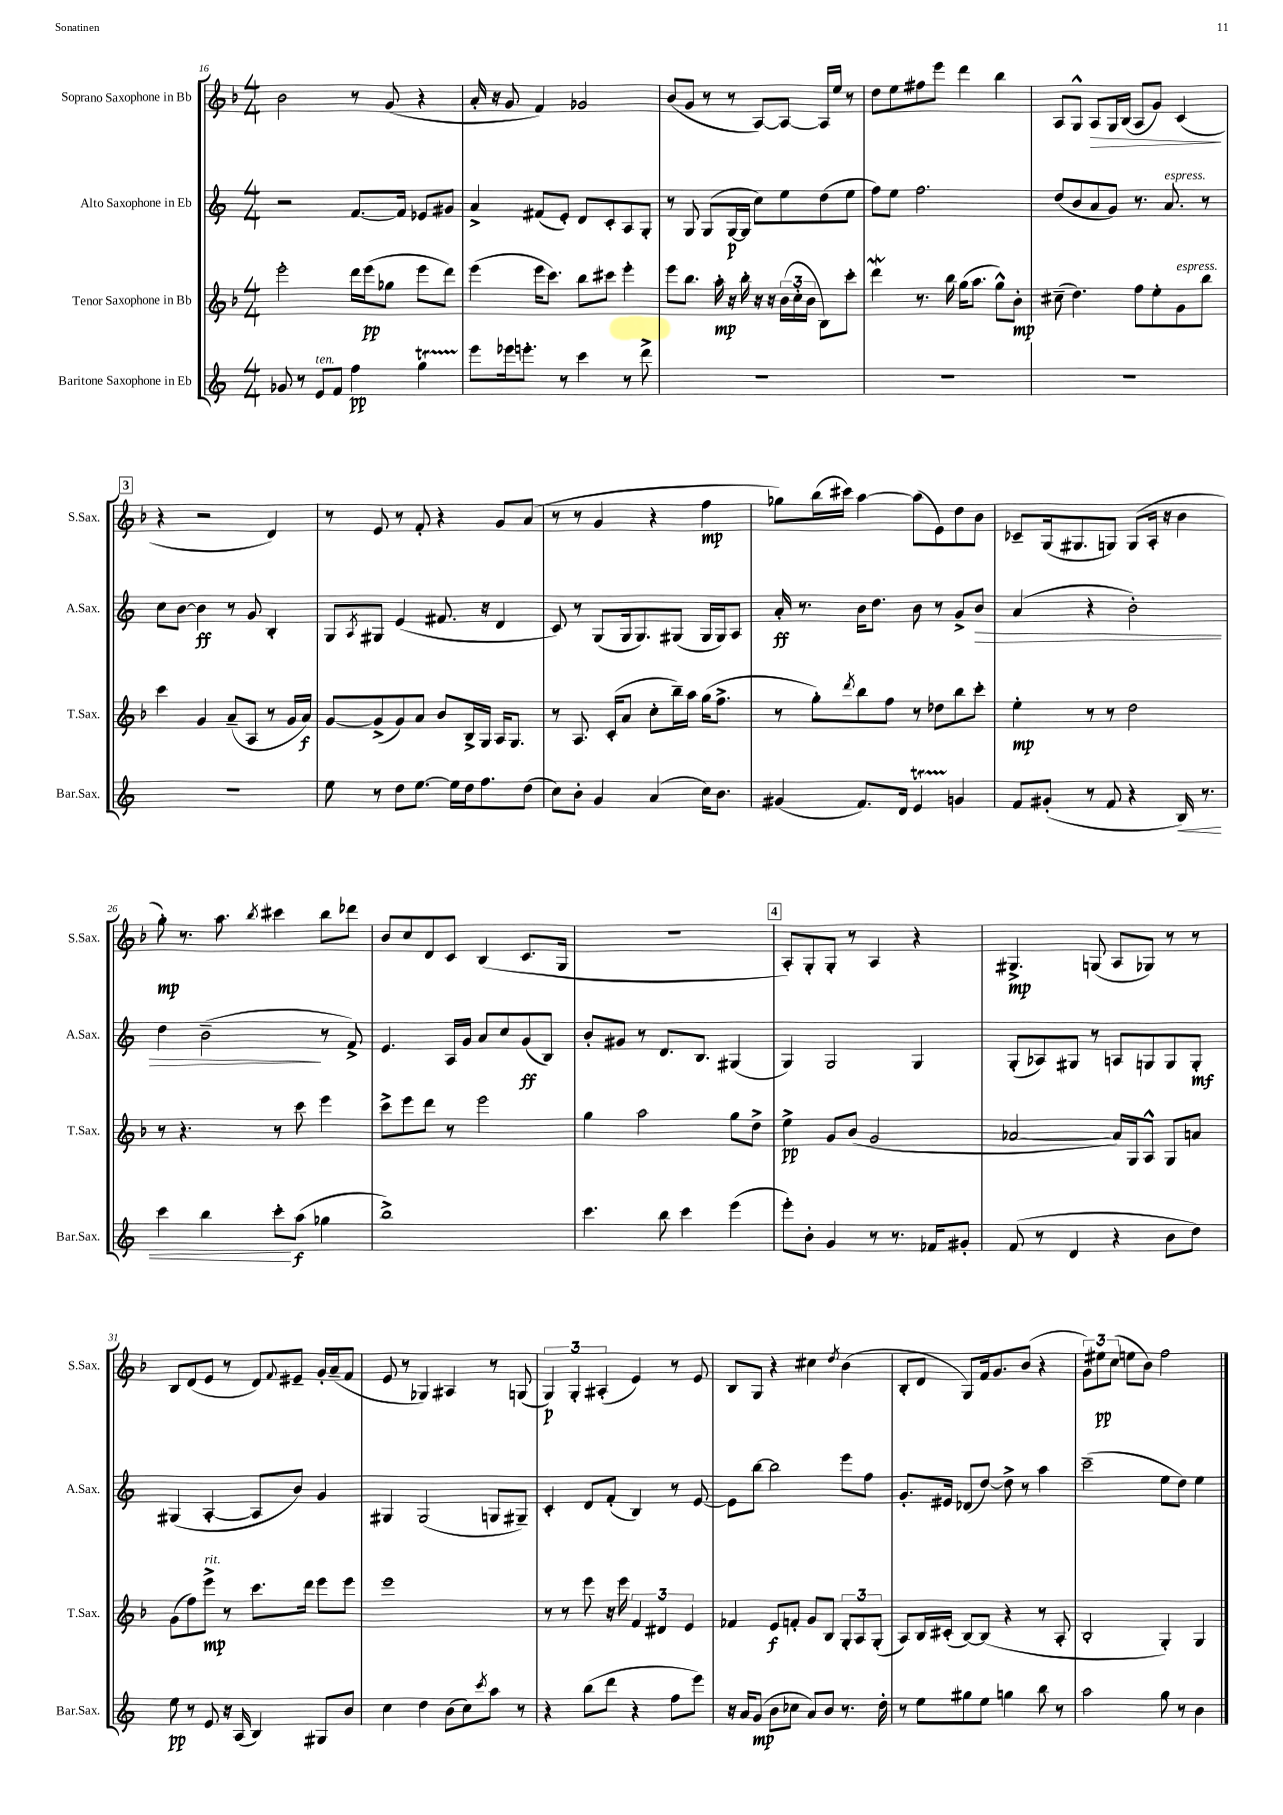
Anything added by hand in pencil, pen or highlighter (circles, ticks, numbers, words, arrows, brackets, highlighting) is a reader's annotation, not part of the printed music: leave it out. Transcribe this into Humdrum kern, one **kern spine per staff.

**kern	**kern	**kern	**kern
*staff4	*staff3	*staff2	*staff1
*clefG2	*clefG2	*clefG2	*clefG2
*k[]	*k[b-]	*k[]	*k[b-]
*M4/4	*M4/4	*M4/4	*M4/4
8g-/	2eee'\	2r	2b-\
8r	.	.	.
8e/L	.	.	.
8f/J	.	.	.
4ff\	16ddd\LL	[8.f/L	8r
.	(16eee\J	.	.
.	8gg-\J	.	(8g/
.	.	16f/]Jk	.
4gg\	8eee\L	8e-/L	4r
.	8ddd\J)	8g#/J	.
=	=	=	=
8eee\L	(4eee\	4a^/	16a'/
.	.	.	16r
16eee-\k	.	.	8g/
8.eee'\J	.	.	.
.	16eee\LK	(8f#/L	4f/)
.	8.ccc\J)	.	.
8r	.	8e'/J)	.
4ccc\	8bb-\L	8d/L	2g-/
.	8ccc#\J	8c'/	.
8r	4eee'\	8A/	.
8ddd^\	.	8G'/J	.
=	=	=	=
1r	8eee\L	8r	(8b-/L
.	8.bb-\J	8G/	8g/J
.	.	(8G/L	8r
.	16aa'\	.	.
.	16r	[16G/L	8r
.	16bb-'\	16G/]JJ	.
.	16r	8cc\L)	[8A/L)
.	16r	.	.
.	(24b-\LL	8ee\	8A/_J
.	24cc'\	.	.
.	24b-\JJ	.	.
.	8B-\L)	(8dd\	16A/]LL
.	.	.	16ee/JJ
.	8ccc'\J	8ee\J	8r
=	=	=	=
1r	4ddd\	8ff\L)	8dd\L
.	.	8ee\J	8ee\
.	8.r	2.ff\	8ff#\
.	.	.	8eee\J
.	16bb-\	.	.
.	(16gg\LK	.	4ddd\
.	8.aa\J	.	.
.	8gg^^\L)	.	4bb-\
.	8b-'\J	.	.
=	=	=	=
1r	(8cc#~\	(8dd/L	8A/L
.	4.dd\)	8b/	8G^^/J
.	.	8a/	8A/L
.	.	8g/J)	16G/L
.	.	.	(16B-/JJ
.	8ff\L	8.r	8A/L
.	8ee'\	.	8g/J)
.	.	8.a/	.
.	8g\	.	(4c/
.	8bb-\J	8r	.
=	=	=	=
1r	4ccc\	8cc\L	4r
.	.	[8b\J	.
.	4g/	4b\]	2r
.	(8a~/L	8r	.
.	8A/J	8g/	.
.	8r	4B'/	4d/)
.	16g/LL	.	.
.	16a/JJ)	.	.
=	=	=	=
8ee\	[8g/L	8G/L	8r
.	.	8qA/	.
8r	(8g^/]	8G#/J	8e/
8dd\L	8g/)	(4e/	8r
[8.ee\J	8a/J	.	8f'/
.	8b-/L	8.f#/	4r
16ee\]LL	.	.	.
16dd\J	16B-^/L	.	.
8.ff\	16G/JJ	16r	.
.	16A/LK	4d/	8g/L
.	8.G/J	.	.
(8dd\J	.	.	(8a/J
=	=	=	=
8cc\L)	8r	8c/)	8r
8b'\J	8.A/	8r	8r
4g/	.	(8G/L	4g/
.	(16c'/LK	.	.
.	8a/J	16G/k	.
.	.	8.G/)	.
(4a/	8cc'\L	.	4r
.	16bb-~\L)	(8G#/J	.
.	16aa\JJ	.	.
16cc\LK)	(16gg\LK	16G#/LL	4ff\
8.b\J	8.ff^\J	16G#/J)	.
.	.	8A/J	.
=	=	=	=
(4g#/	8r	16a'/	8gg-\L)
.	.	8.r	.
.	8gg'\L)	.	(16bb-\L
.	.	.	16ccc#\JJ)
.	8qddd/	.	.
8.f/L)	8bb-\	16b\LK	[4aa\
.	.	8.dd\J	.
.	8ff\J	.	.
16d/Jk	.	.	.
4e/	8r	8b\	(8aa\]L
.	8dd-\L	8r	8e\)
4g/	8bb-\	8g^/L	8dd\
.	8ccc'\J	8b/J	8b-\J
=	=	=	=
8f/L	4ee'\	(4a/	8c-~/L
(8g#'/J	.	.	(16G/k
.	.	.	8.G#/
8r	8r	4r	.
8f/	8r	.	8G/J)
4r	2dd\	2b'\)	(8G/L
.	.	.	16A'/Jk
.	.	.	16r
16B/)	.	.	4b-\
8.r	.	.	.
=	=	=	=
4ccc\	8r	4dd\	8gg'\)
.	4.r	.	8.r
4bb\	.	(2b~\	.
.	.	.	8.aa\
.	.	.	8qbb-/
8ccc'\L	8r	.	4ccc#\
(8aa\J	8ccc\	.	.
4gg-\	4eee\	8r	8bb-\L
.	.	8f^/)	8ddd-\J
=	=	=	=
1bb^)	8ccc^\L	4.e/	8b-/L
.	8eee\	.	8cc/
.	8ddd\J	.	8d/
.	8r	16A/LL	8c/J
.	.	16g/JJ	.
.	2eee\	8a/L	(4B-/
.	.	8cc/	.
.	.	(8g/	8.c/L
.	.	8B/J)	.
.	.	.	16G/Jk
=	=	=	=
4.ccc\	4gg\	8b'/L	1r
.	.	8g#/J	.
.	2aa\	8r	.
8bb\	.	8.d/L	.
4ccc\	.	.	.
.	.	8.B/J	.
(4eee\	8gg\L	(4G#/	.
.	8dd^\J	.	.
=	=	=	=
8eee'\L)	4ee^\	4G/)	8A'/L)
8b'\J	.	.	8G'/
4g/	8g/L	2G/	8G'/J
.	(8b-/J	.	8r
8r	2g/	.	4A/
8.r	.	.	.
.	.	4G/	4r
16f-/LK	.	.	.
8g#'/J	.	.	.
=	=	=	=
(8f/	[2a-/	(8G'/L	4.G#^/
8r	.	8A-/)	.
4d/	.	8G#/J	.
.	.	8r	(8G/
4r	16a-/]LL)	8A/L	8A/L
.	16G/J	.	.
.	8A^^/J	8G/	8G-/J)
8b\L	8G/L	8G/	8r
8dd\J)	8a/J	8G'/J	8r
=	=	=	=
8ee\	(8g\L	(4G#/	8B-/L
8r	8ff\)	.	(8d/
8e/	8eee^\J	[4A'/	8e/J
16r	8r	.	8r
(16A/	.	.	.
4B/)	8.ccc\L	8A/]L	8d/L)
.	.	.	8qqf/
.	.	8b/J)	8e#~/J
.	16ddd\Jk	.	.
8G#/L	8eee\L	4g/	16g'/LL
.	.	.	(16a~/J
8b/J	8eee\J	.	8f/J
=	=	=	=
4cc\	1eee	4G#/	8e/
.	.	.	8r
4dd\	.	(2G#/	4G-/)
(8b\L	.	.	4A#/
8cc\)	.	.	.
8qccc/	.	.	.
8aa\J	.	8G/L	8r
8r	.	8G#~/J)	(8G/
=	=	=	=
4r	8r	4c'/	6G/)
.	8r	.	.
.	.	.	6G'/
(8bb\L	8eee\	8d/L	.
.	.	.	(6A#'/
8ddd\J	16r	(8f'/J	.
.	16eee\	.	.
4r	6f/	4B/)	4e/)
.	6d#/	.	.
8ff\L	.	8r	8r
.	6e/	.	.
8eee\J)	.	[8e/	8e/
=	=	=	=
16r	4f-/	8e\]L	8B-/L
16a/LK	.	.	.
(8g/J	.	[8bb\J	8G/J
8b\L	8e/L	2bb\]	4r
8cc-\J	8f'/J	.	.
8a/L)	8g/L	.	4cc#\
8b/J	8B-/J	.	.
.	.	.	8qdd/
8.r	12G'/L	8eee\L	(4b-\
.	12A/	.	.
.	.	8ff\J	.
.	(12G'/J	.	.
16dd'\	.	.	.
=	=	=	=
8r	8A/L)	8.g'/L	8B-'/L
8ee\L	16B-/L	.	8d/J
.	(16c#'/JJ	16e#/Jk	.
8gg#\	[8B-/L)	(8d-/L	8G/L)
8ee\J	(8B-/]J	[8dd/J)	16f/k
.	.	.	8.g/
4gg\	4r	8dd^\]	.
.	.	8r	(8b-/J
8bb\	8r	4aa\	4r
8r	8A'/	.	.
=	=	=	=
2aa\	2B-'/	(2ccc~\	12g\L)
.	.	.	12ee#\
.	.	.	(12cc\J
.	.	.	8ee\L
.	.	.	8b-\J)
8gg\	4G'/)	8ee\L	2ff\
8r	.	8dd\J)	.
4b\	4G/	4ee\	.
==	==	==	==
*-	*-	*-	*-
